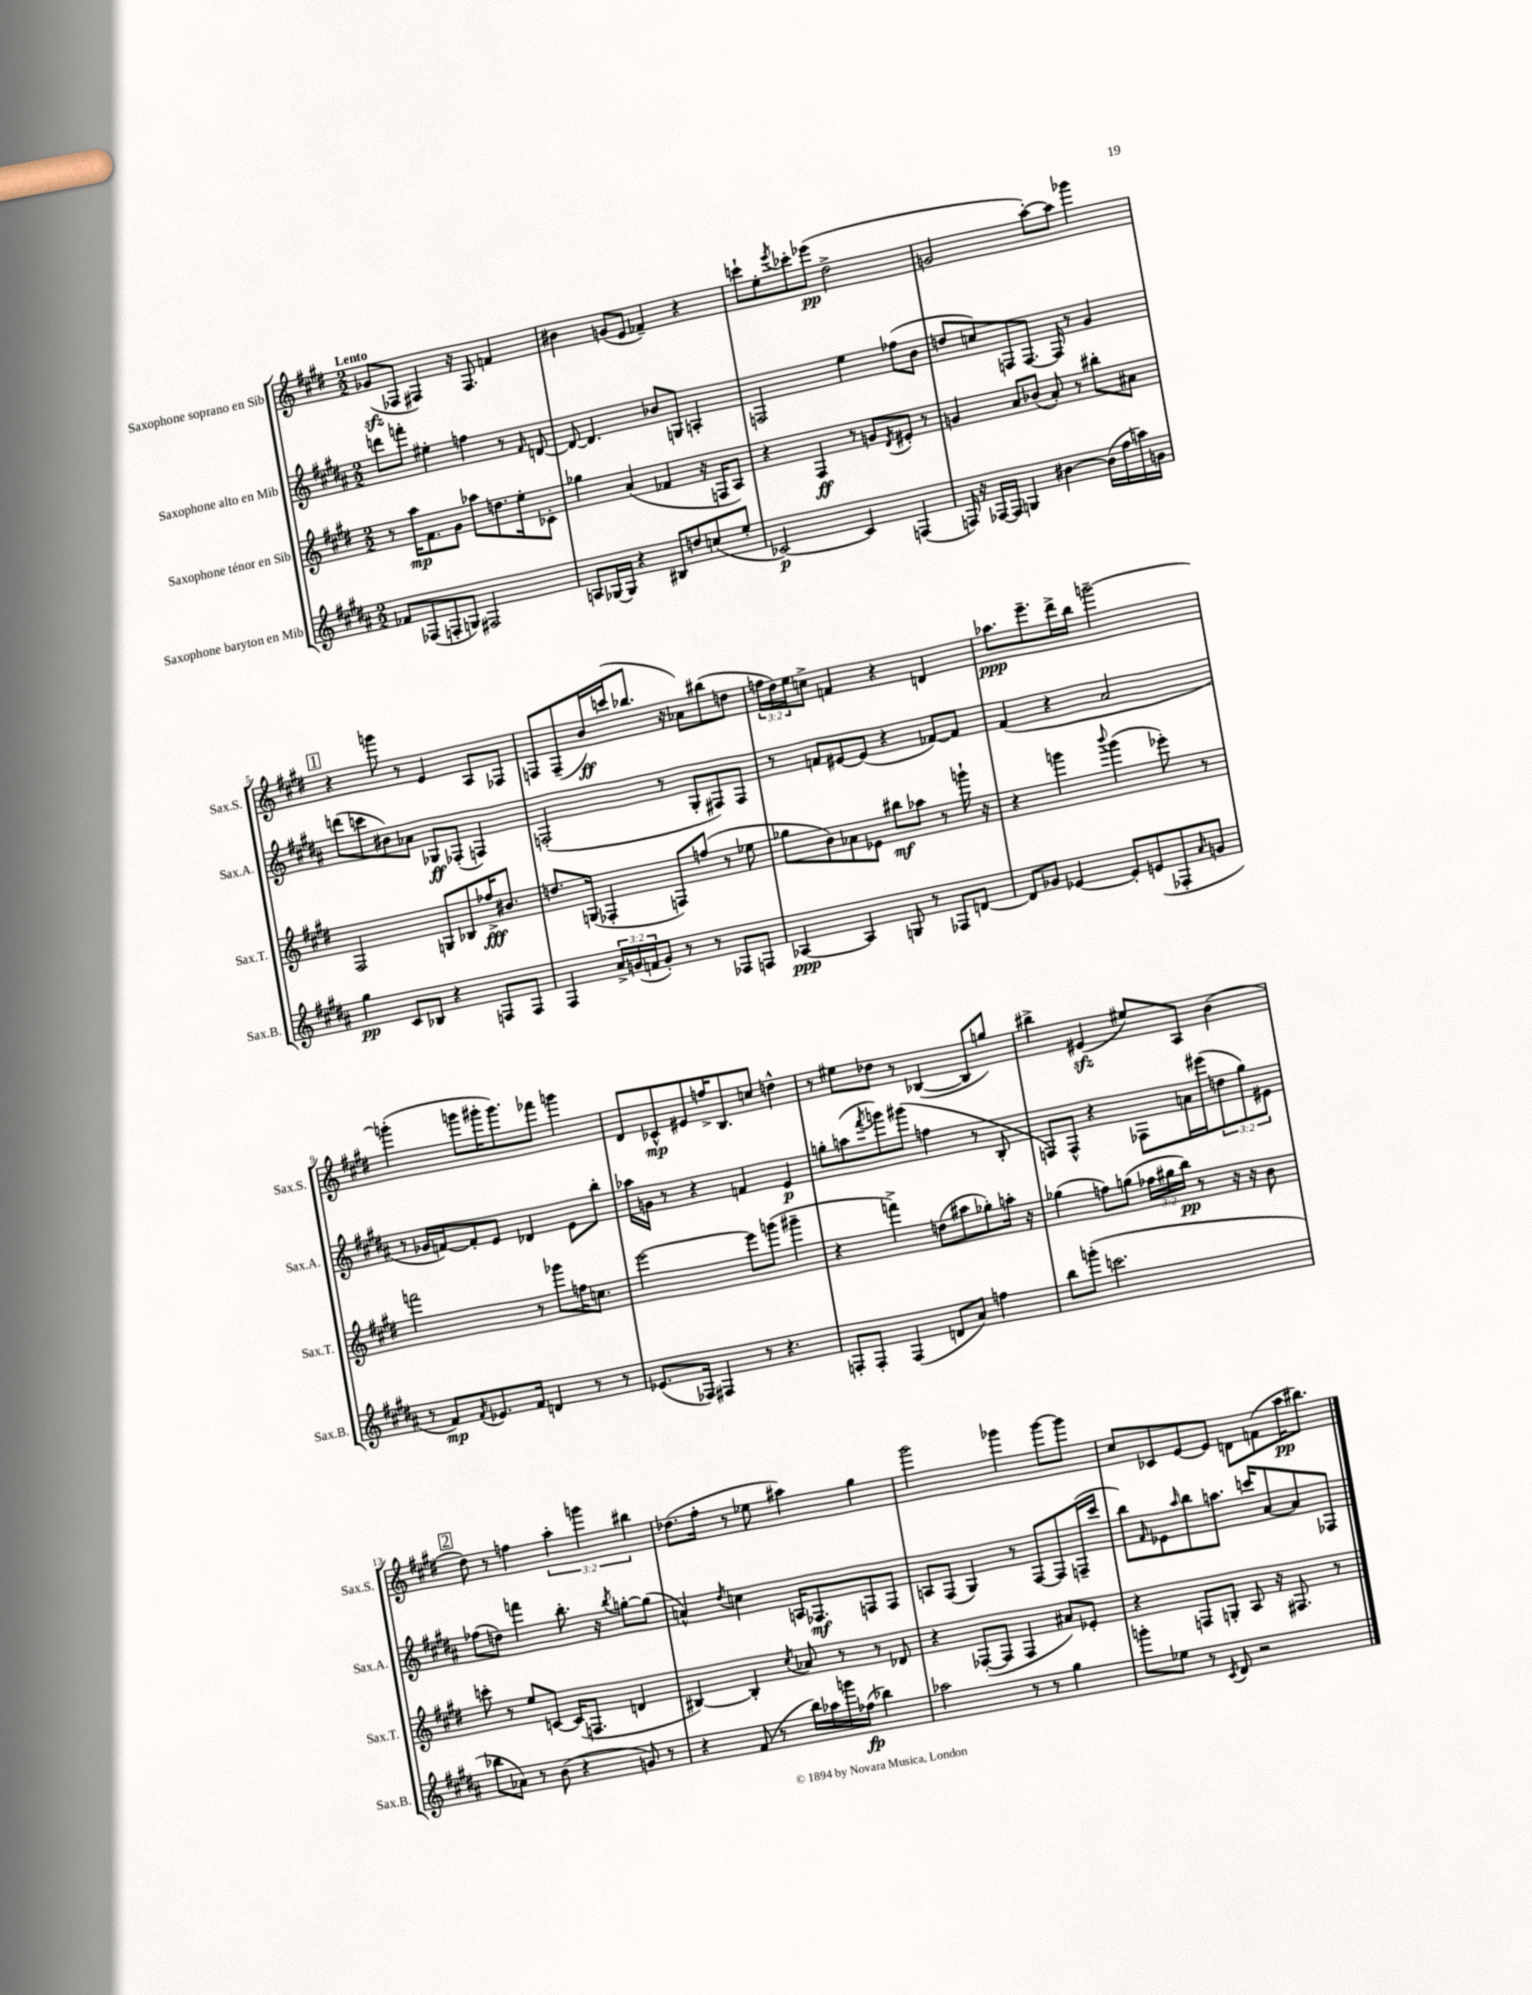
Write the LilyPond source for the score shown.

<<
\new StaffGroup <<
\new Staff = "s0" \with { instrumentName = "Saxophone soprano en Sib" shortInstrumentName = "Sax.S." } {
    \clef treble \key e \major \numericTimeSignature \time 2/2 \override Staff.TupletNumber.text = #tuplet-number::calc-fraction-text \tempo "Lento"
    ges'8\sfz( fes8 fis4) r16 fis8. f'4 |
    bis'4 g'8( e'8 fes'4--) r4 |
    c'''8-! e''8-. \acciaccatura { e'''8 } ces'''8-. ees'''8\pp( dis''2-> |
    g'2 a''8~-.) a''8 ges'''4 |
    \mark \markup { \box "1" } r4 g'''8 r8 e'4 a8 fes8 |
    f8 f8--( b'16\ff) c'''16( bes''8. r16 aes'8) bis''8( d''8 |
    \tuplet 3/2 { f''16 dis''16) e''16 } c''8-> f'4 r4 d'4 |
    aes''8.\ppp e'''8.-- dis'''16-> b''16 g'''2~-- |
    g'''4-.( g'''8 gis'''16-. gis'''8.) fes'''8 g'''4 |
    dis'8 ces'8-^\mp eis'8 f''16-> b8. c''8 d''4-^ |
    r8 eis''8 des''8 r8 bes4~( bes8 g''8) |
    bis''4-> eis'4\sfz( eis''8) a8 b'4( |
    \mark \markup { \box "2" } dis''8) r8 f''4 \tuplet 3/2 { a''4-. g'''4 bis''4 } |
    des''8.( fis''16-. r8 ees''8 ais''4) gis''4 |
    gis'''2 ges'''4 ges'''8~ ges'''8 |
    cis''8 ces'8 e'8~ e'8 d'8 f'8( a''16\pp bis''8.) \bar "|." |
}
\new Staff = "s1" \with { instrumentName = "Saxophone alto en Mib" shortInstrumentName = "Sax.A." } {
    \clef treble \key b \major \numericTimeSignature \time 2/2 \override Staff.TupletNumber.text = #tuplet-number::calc-fraction-text
    d'''8 f'''8-. eis''4-. f''4 r8 \grace { fis'16 } d'8~ |
    d'8~ d'4. bes'8 g8 a4-. |
    f2 e''4 fes''8( b'8 |
    d''8 c''8) f8 f8.~ f16 r8 gis'4 |
    \mark \markup { \box "1" } d'''8( c'''8 bis'8) aes'8 ges8\ff fes8-.( f4) |
    f2-.( r8 gis8-. fis8) fis8 |
    r8 f'8 eis'8~ eis'8( r4 fes'8~) fes'8 |
    fis'4( r4 ais'2 |
    r8 ges'16 f'16~) f'8-. e'8 des'4 e'8 b''8-. |
    aes''16 g'16 r8 r4 f'4 e'4\p |
    g''8-. a''8( \acciaccatura { fis'''8 } g'''8) gis'''8( f''4 r8 b8-. |
    f8) f8-^ r4 fes8 a'16 eis'''16( \tuplet 3/2 { d''8 gis''8) eis'8 } |
    \mark \markup { \box "2" } fes''8( d''8) f'''4 b''8.-. r16 \acciaccatura { b''8 } g''8~-. g''8( |
    a'4-^) \acciaccatura { dis''8 } c''4 a16 fes8.\mf f8 f8 |
    a8 fis8( gis4) r8 fis8~ fis8 f16--( cis'''16 |
    b''8) \grace { fis'16 } ees'8 \grace { ais''16 } b''8 a''8. c'''16 ais'8~ ais'8 fes8 \bar "|." |
}
\new Staff = "s2" \with { instrumentName = "Saxophone ténor en Sib" shortInstrumentName = "Sax.T." } {
    \clef treble \key e \major \numericTimeSignature \time 2/2 \override Staff.TupletNumber.text = #tuplet-number::calc-fraction-text
    r8 a''16\mp fis'8. gis'8 aes''8 d''8. e''16-. ces'8-. |
    ges''4 a'4( fes'4 r16 f16 a8) |
    r4 fis4\ff r8 g'8 \acciaccatura { dis'8 } eis'8-. r8 |
    g'4 a'8 bes'8( a'8-.) r8 bis''8-. ais'8 |
    \mark \markup { \box "1" } fis2 g8 bes8 fes''16->\fff bis'8. |
    d''8. g16( fes4-. f8) f''8( r8 ees''8 |
    ges''8 b'8) aes'8 ees'8 bis''8\mf aes''8 r8 g'''16-! r16 |
    r4 g'''4 \appoggiatura { b'''8 } g'''4( ees'''8-.) r8 |
    f'''2 r8 ges'''8 f''16 c''8. |
    e'''2~ e'''8 g'''8( gis'''4-- |
    r4 f'''4->) d''8( ais''8 ges''8-.) a''16-. r16 |
    ges''4( f''8) g''8( \tuplet 3/2 { fes''16 gis''16 b''16\pp) } r8 r16 r16 b'8 |
    \mark \markup { \box "2" } c'''8-. r8 e''8 c'8~ c'16( f8. d'4 |
    bis4~) bis4-. \acciaccatura { cis''8 } aes'8 r8 r8 des'8 |
    r4 fes8~-.( fes8 fes4 ais'8) ees'8-. |
    r4 f8 g8-. a8 r16 fis8. r8 \bar "|." |
}
\new Staff = "s3" \with { instrumentName = "Saxophone baryton en Mib" shortInstrumentName = "Sax.B." } {
    \clef treble \key b \major \numericTimeSignature \time 2/2 \override Staff.TupletNumber.text = #tuplet-number::calc-fraction-text
    fes'8 fes8( f8-. g8) fis2 |
    a8 ges16~ ges16 r4 bis8 d''8 c''8( e''8-. |
    ces'2~\p) ces'4 f4( |
    f16) r16 fes16~ fes16 g4 bis'4~ bis'16( fis''16 a''16) g'16 |
    \mark \markup { \box "1" } gis''4\pp cis'8 bes8 r4 f8 f8 |
    fis4 \tuplet 3/2 { ais'16-> g'16( f'16 } g'8-.) r8 r8 fes8 f8 |
    aes4~\ppp aes4 g8 r8 fes8 d'8~ |
    d'8 ges'8 ees'4~ ees'8-. e'8( fes8-. \grace { ais'16 } g'8 |
    r8 fis'8\mp) \acciaccatura { fis'8 } ees'8. fis'16 d'4 r8 r8 |
    ees'8.( fes16) fis4 r8 r4. |
    f8-. f8-. f4( d'8 ais'8) f''4 |
    b''8 g'''8-.( c'''2. |
    \mark \markup { \box "2" } bes''8 aes'8) r8 b'8( r4 g'8) r8 |
    r4 fis'8( r8 b''16) aes''16 g'''16 fes''16\fp( bes''4) |
    aes''2 r8 r8 gis''4 |
    g'''8-. ees''8 r8 \acciaccatura { cis'8 } dis'8 r2 \bar "|." |
}
>>
>>
